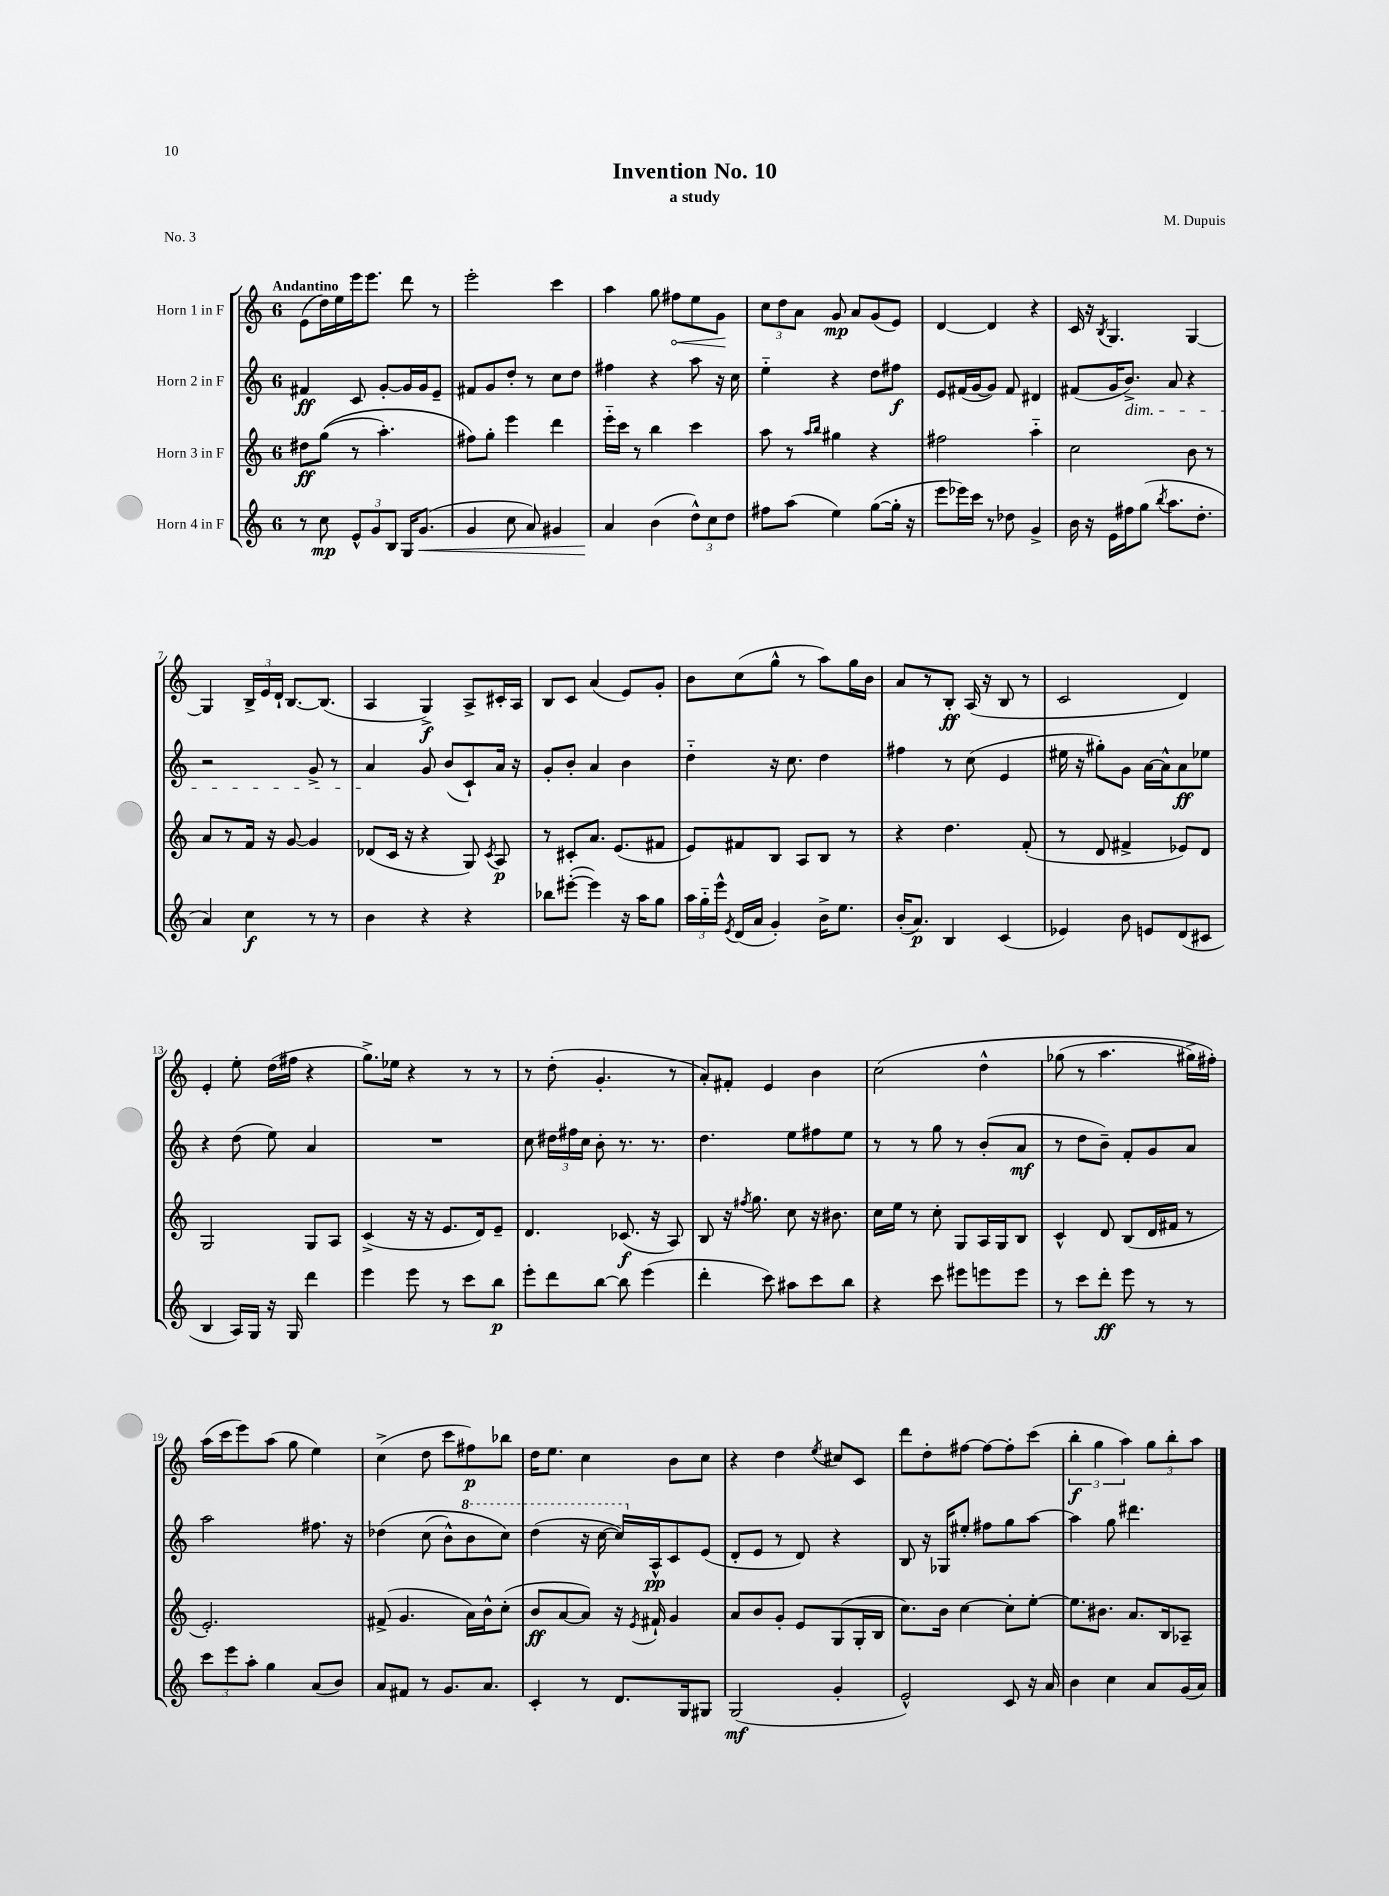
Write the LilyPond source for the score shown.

\header { title = "Invention No. 10" composer = "M. Dupuis" subtitle = "a study" piece = "No. 3" }
<<
\new StaffGroup <<
\new Staff = "s0" \with { instrumentName = "Horn 1 in F" } {
    \clef treble \key c \major \once \override Staff.TimeSignature.style = #'single-digit \time 6/8 \tempo "Andantino"
    \autoBeamOff e'8[( d''16) e''16 e'''16 e'''8.] d'''8 r8 |
    e'''2-. c'''4 |
    a''4 g''8 \once \override Hairpin.circled-tip = ##t fis''8[\< e''8 g'8]\! |
    \tuplet 3/2 { c''8[ d''8 a'8] } g'8\mp a'8[ g'8( e'8]) |
    d'4~ d'4 r4 |
    c'16 r16 \acciaccatura { b8 } g4. g4~ |
    g4 \tuplet 3/2 { b16[-> e'16 d'16]-! } b8.[~ b8.]( |
    a4 g4->\f) a8[-> cis'16-. a16] |
    b8[ c'8] a'4( e'8[) g'8]-. |
    b'8[ c''8( g''8]-^ r8 a''8[) g''16 b'16] |
    a'8[ r8 b8]-.\ff a16( r16 b8 r8 |
    c'2 d'4) |
    e'4-. e''8-. d''16[( fis''16] r4 |
    g''8.[->) ees''16] r4 r8 r8 |
    r8 d''8-.( g'4.-. r8 |
    a'8[-.) fis'8]-. e'4 b'4 |
    c''2\( d''4-^ |
    ges''8( r8 a''4. gis''16[->) fis''16]-.\) |
    a''16[( c'''16 e'''8) a''8]( g''8 e''4) |
    c''4->( d''8 c'''8[ fis''8\p) bes''8] |
    d''16[ e''8.] c''4 b'8[ c''8] |
    r4 d''4 \acciaccatura { e''8 } cis''8[ c'8] |
    d'''8[ d''8-. fis''8]~ fis''8[~ fis''8-. c'''8]( |
    \tuplet 3/2 { b''4-.\f g''4 a''4) } \tuplet 3/2 { g''8[ b''8-. a''8] } \bar "|." |
}
\new Staff = "s1" \with { instrumentName = "Horn 2 in F" } {
    \clef treble \key c \major \once \override Staff.TimeSignature.style = #'single-digit \time 6/8
    \autoBeamOff fis'4\ff c'8 g'8[~-. g'16 g'16 e'8]-- |
    fis'8[ g'8 d''8]-. r8 c''8[ d''8] |
    fis''4 r4 a''8 r16 c''16 |
    e''4-_ r4 d''8[ fis''8]\f |
    e'8[ fis'16( g'16~ g'8]) fis'8 dis'4 |
    fis'8[( g'16 b'8.]->\dim) a'8 r4 |
    r2 g'8-> r8 |
    a'4\! g'8 b'8[( c'8-!) a'16] r16 |
    g'8[-. b'8]-. a'4 b'4 |
    d''4-_ r16 c''8. d''4 |
    fis''4 r8 c''8( e'4 |
    eis''16 r16 gis''8[-.) g'8] a'16[~ a'16-^ a'8\ff ees''8] |
    r4 d''8( e''8) a'4 |
    R2. |
    c''8 \tuplet 3/2 { dis''16[ fis''16 c''16] } b'8-. r8. r8. |
    d''4. e''8[ fis''8 e''8] |
    r8 r8 g''8 r8 b'8[-.( a'8]\mf |
    r8 d''8[ b'8]--) f'8[-. g'8 a'8] |
    a''2 fis''8. r16 |
    des''4\( c''8( b'8[-^) \ottava #1 b''8 c'''8]\) |
    d'''4( r16 c'''16~ c'''16[) \ottava #0 a16-^\pp c'8 e'8]( |
    d'8[-. e'8] r8 d'8) r4 |
    b8 r16 ges16[ eis''8]-. fis''8[ g''8 a''8]~ |
    a''4 g''8 dis'''4. \bar "|." |
}
\new Staff = "s2" \with { instrumentName = "Horn 3 in F" } {
    \clef treble \key c \major \once \override Staff.TimeSignature.style = #'single-digit \time 6/8
    \autoBeamOff dis''8[\ff g''8](\( r8 a''4.-.) |
    fis''8[\) g''8]-. e'''4 d'''4 |
    e'''16[-_ c'''16] r8 b''4 c'''4 |
    a''8 r8 \grace { a''16[ b''16] } gis''4 r4 |
    fis''2 a''4-_ |
    c''2 b'8 r8 |
    a'8[ r8 f'16] r16 g'8~ g'4 |
    des'8[( c'16] r16 r4 g8) \acciaccatura { c'8 } a8\p |
    r8 cis'8[-. a'8.] e'8.[( fis'8] |
    e'8[) fis'8 b8] a8[ b8] r8 |
    r4 d''4. f'8-.( |
    r8 d'8 fis'4-> ees'8[) d'8] |
    g2 g8[ a8] |
    c'4->( r16 r16 e'8.[ d'16) e'8]-- |
    d'4. ces'8.\f( r16 a8) |
    b8 r16 \acciaccatura { fis''8 } g''8. c''8 r16 bis'8. |
    c''16[ e''16] r8 c''8-. g8[ a16 g16 b8] |
    c'4-^ d'8 b8[( d'16 fis'16] r8 |
    e'2.-.) |
    fis'8->( g'4. a'16[) b'16-^ c''8]-.( |
    b'8[\ff a'8~ a'8]) r16 \acciaccatura { e'8 } fis'16-! g'4 |
    a'8[ b'8 g'8]-. e'8[ g8( g16-. b16] |
    c''8.[) b'16] c''4~ c''8[-. e''8]~-. |
    e''8.[ bis'8.] a'8.[ b16 aes8]-- \bar "|." |
}
\new Staff = "s3" \with { instrumentName = "Horn 4 in F" } {
    \clef treble \key c \major \once \override Staff.TimeSignature.style = #'single-digit \time 6/8
    \autoBeamOff r8 c''8\mp \tuplet 3/2 { e'8[-^ g'8 b8] } g16[ g'8.]\<( |
    g'4 c''8 a'8) gis'4 |
    a'4\! b'4( \tuplet 3/2 { d''8[-^) c''8 d''8] } |
    fis''8[ a''8]( e''4) g''8[~( g''16]-. r16 |
    e'''8[ ees'''16) c'''16] r8 des''8 g'4-> |
    b'16 r16 e'16[ fis''16 g''8]( \acciaccatura { b''8 } a''8.[ d''8.]-. |
    a'4) c''4\f r8 r8 |
    b'4 r4 r4 |
    bes''8[ eis'''8]~-.( eis'''4) r16 a''16[ g''8] |
    \tuplet 3/2 { a''16[ g''16-_ e'''16]-^ } \acciaccatura { e'8 } d'16[( a'16] g'4-.) b'16[-> e''8.] |
    b'16[-.( a'8.]\p) b4 c'4( |
    ees'4) b'8 e'8[ d'8( cis'8] |
    b4 a16[) g16] r16 g16 d'''4 |
    e'''4 e'''8 r8 c'''8[ b''8]\p |
    e'''8[-. d'''8 b''8]~ b''8 e'''4( |
    d'''4-. c'''8) ais''8[ c'''8 b''8] |
    r4 c'''8 eis'''8[ e'''8 e'''8] |
    r8 c'''8[ d'''8]-.\ff e'''8 r8 r8 |
    \tuplet 3/2 { c'''8[ e'''8 a''8]-. } g''4 a'8[( b'8]) |
    a'8[ fis'8] r8 g'8.[ a'8.] |
    c'4-. r8 d'8.[ g16 gis8] |
    g2\mf( g'4-. |
    e'2-^) c'8 r16 a'16 |
    b'4 c''4 a'8[ g'16( a'16]) \bar "|." |
}
>>
>>
